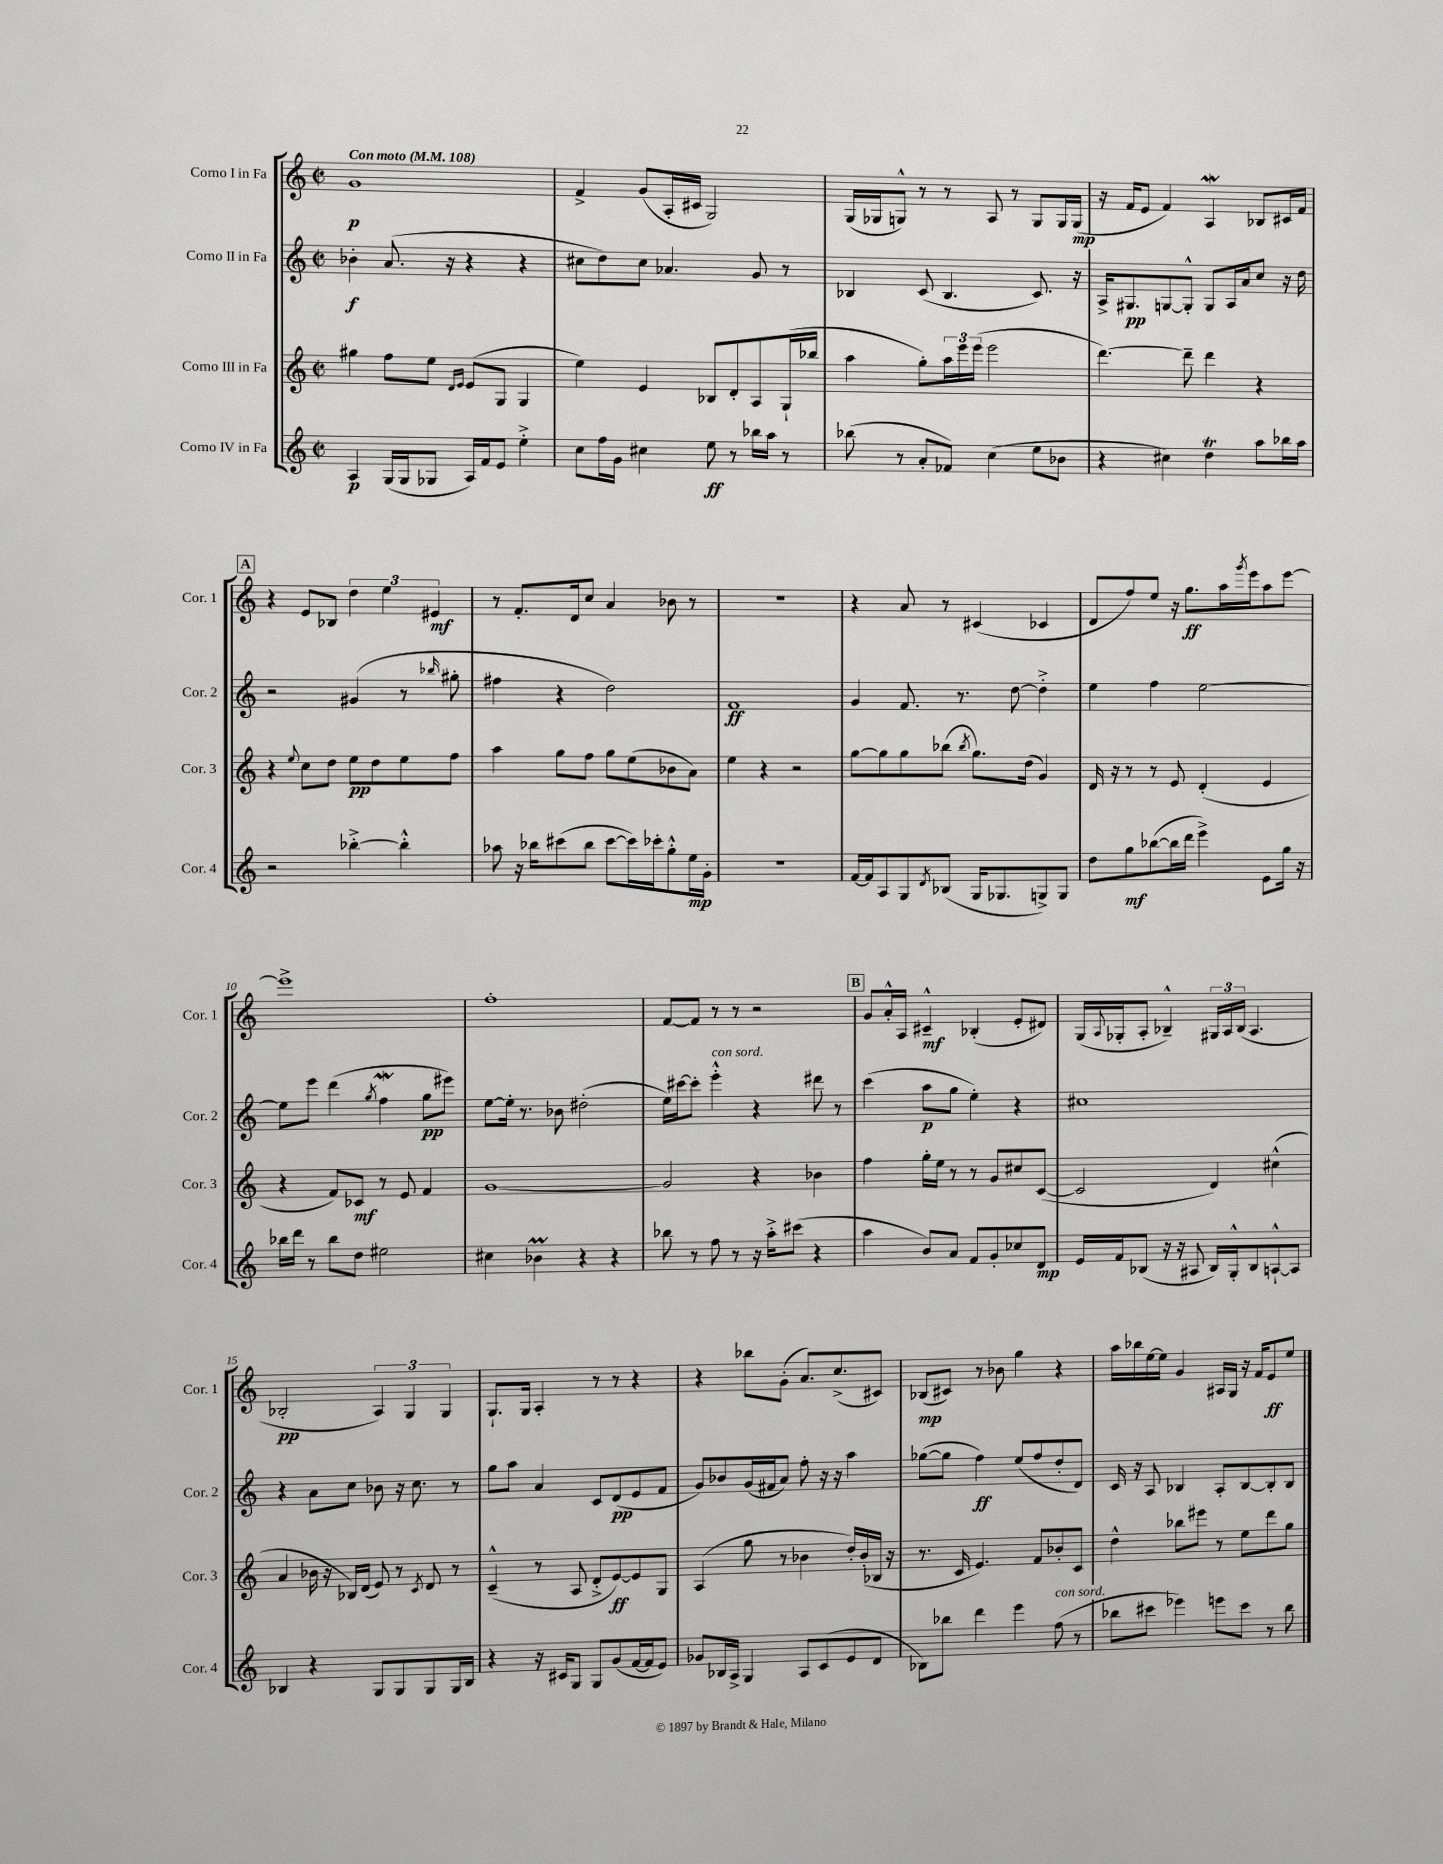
<<
\new StaffGroup <<
\new Staff = "s0" \with { instrumentName = "Corno I in Fa" shortInstrumentName = "Cor. 1" } {
    \clef treble \key c \major \defaultTimeSignature \time 2/2 \tempo "Con moto" 4 = 108
    g'1\p |
    f'4-> g'8( a16-. cis'16 g2) |
    g16( ges16 g8-^) r8 r8 a8 r8 g8 g16 g16\mp( |
    r16 f'16 e'8 f'4) a4\mordent bes8 cis'16 f'16 |
    \mark \markup { \box "A" } r4 e'8 bes8 \tuplet 3/2 { d''4 e''4 eis'4\mf } |
    r8 f'8.-. d'16 c''8 a'4 bes'8 r8 |
    R1 |
    r4 a'8 r8 cis'4( ces'4 |
    d'8 f''8) e''8 r16 g''8.\ff a''16 \acciaccatura { g'''8 } e'''16 a''8 e'''8~ |
    e'''1-> |
    f''1-. |
    f'8~ f'8 r8 r8 r2 |
    \mark \markup { \box "B" } g'8 a'16-.-^ a16 cis'4---^\mf bes4-.( e'8-. dis'8) |
    g16( \appoggiatura { a8 } ges16-. a8-. bes4---^) \tuplet 3/2 { gis16 a16 bes16( } a4. |
    bes2-.\pp \tuplet 3/2 { a4) g4 g4 } |
    g8.-! g16 a4-. r8 r8 r4 |
    r4 bes''8 g'8-.( a'8.) c''8.->( cis'8) |
    bes8\mp( cis'8) r8 bes'8 g''4 r4 |
    a''16 bes''16 e''16~ e''16 g'4 ais16 g16 r16 f'16 e'8\ff e''8 \bar "|." |
}
\new Staff = "s1" \with { instrumentName = "Corno II in Fa" shortInstrumentName = "Cor. 2" } {
    \clef treble \key c \major \defaultTimeSignature \time 2/2
    bes'4-.\f a'8.( r16 r4 r4 |
    cis''8 d''8) cis''8 aes'4. g'8 r8 |
    bes4 c'8( bes4. c'8.) r16 |
    a16-> gis8.\pp g8~ g8-.-^ g8 a16 a'16 c''8 r16 d''16 |
    \mark \markup { \box "A" } r2 gis'4( r8 \grace { bes''16 } gis''8-. |
    fis''4 r4 d''2) |
    f'1\ff |
    g'4 f'8. r8. d''8~ d''4-.-> |
    e''4 f''4 e''2~ |
    e''8 e'''8 d'''4( \acciaccatura { g''8 } f''4\mordent g''8\pp eis'''8) |
    e''8~ e''16-. r8. bes'8 dis''2-.( |
    e''16) cis'''16~ cis'''8-. e'''4-.-^^\markup { \italic "con sord." } r4 dis'''8 r8 |
    \mark \markup { \box "B" } c'''4( a''8\p g''8 e''4-.) r4 |
    cis''1 |
    r4 a'8 c''8 bes'8 r16 c''8. r8 |
    g''8 a''8 a'4 c'8 d'8\pp( e'8 f'8 |
    g'8) bes'8 g'16( fis'16 a'8) f''8-. r16 r16 a''4 |
    ges''8~( ges''8 f''4\ff) e''8( f''8 d''8-. d'8) |
    c'16 r16 a8 bes4 a8-. bes8~ bes8-. bes8 \bar "|." |
}
\new Staff = "s2" \with { instrumentName = "Corno III in Fa" shortInstrumentName = "Cor. 3" } {
    \clef treble \key c \major \defaultTimeSignature \time 2/2
    gis''4 f''8 e''8 \grace { d'16 e'16 } e'8( g8 g4 |
    e''4) e'4 bes8 d'8-. a8 g16-!( bes''16 |
    a''4 g''8-.) \tuplet 3/2 { a''16 e'''16 e'''16( } e'''2 |
    d'''4.~) d'''8-- d'''4 r4 |
    \mark \markup { \box "A" } r4 \appoggiatura { e''8 } c''8 d''8 e''8\pp d''8 e''8 f''8 |
    a''4 g''8 f''8 g''8 e''8( bes'8 a'8) |
    e''4 r4 r2 |
    g''8~ g''8 g''8 bes''8( \acciaccatura { bes''8 } g''8.) d''16( g'4) |
    d'16 r16 r8 r8 e'8 d'4-.( e'4 |
    r4 f'8) ces'8\mf r8 e'8 f'4 |
    g'1~ |
    g'2 r4 bes'4 |
    \mark \markup { \box "B" } f''4 g''16-. e''16 r8 r8 g'8 cis''8 c'8~( |
    c'2 d'4) cis''4-^( |
    a'4 bes'16 r16 bes16) d'16( e'8) r8 \acciaccatura { c'8 } d'8 r8 |
    c'4---^( r8 a8 d'8-.-> e'8~\ff) e'8 g8 |
    a4( g''8 r8 bes'4 d''16-.) bes'16-.( bes16 r16 |
    r8. c'16 e'4.) f'8 bes'8-. c'8 |
    d''4-^ bes''8 eis'''8 r8 e''8 d'''8 g''8 \bar "|." |
}
\new Staff = "s3" \with { instrumentName = "Corno IV in Fa" shortInstrumentName = "Cor. 4" } {
    \clef treble \key c \major \defaultTimeSignature \time 2/2
    a4\p g16( g16 ges8 a16) f'16 e'8 e''4-.-> |
    c''8 f''16 g'16 cis''4 e''8\ff r8 bes''16 a''16 r8 |
    bes''8( r8 a'8-. fes'8) c''4( e''8 bes'8 |
    r4 cis''4) d''4\trill a''8 bes''16 a''16 |
    \mark \markup { \box "A" } r2 bes''4~-.-> bes''4-.-^ |
    aes''8 r16 bes''16 cis'''8( bes''8 cis'''8~ cis'''16) ces'''16-. g''8-.-^ e''16\mp g'16-. |
    R1 |
    f'16~ f'16 a8 g8 \acciaccatura { d'8 } bes8( g16 ges8. g8->) g8 |
    d''8 g''8\mf bes''8~( bes''16 d'''16 e'''4->) e'8 g''16 r16 |
    bes''16 d'''16 r8 bes''8 d''8 eis''2 |
    cis''4 bes'4\prall r4 r4 |
    bes''8 r8 f''8 r8 r16 a''16-.-> cis'''8( r4 |
    \mark \markup { \box "B" } a''4 b'8) a'8 f'8 g'8-. ces''8 d'8\mp |
    e'16 f'16 bes8( r16 r16 ais8 bes16) g16-.-^ bes8 a8~-!-^ a8 |
    bes4 r4 g8 g8 g8 g16 bes16 |
    r4 r16 cis'16 g8 g8 g'8( f'16~ f'16 e'8) |
    ges'8 bes16 a16-> g4 a8 c'8( e'8 d'8 |
    bes8) bes''8 d'''4 e'''4 f''8^\markup { \italic "con sord." }( r8 |
    bes''8 cis'''8 ees'''4) e'''8 cis'''8 r8 bes''8 \bar "|." |
}
>>
>>
